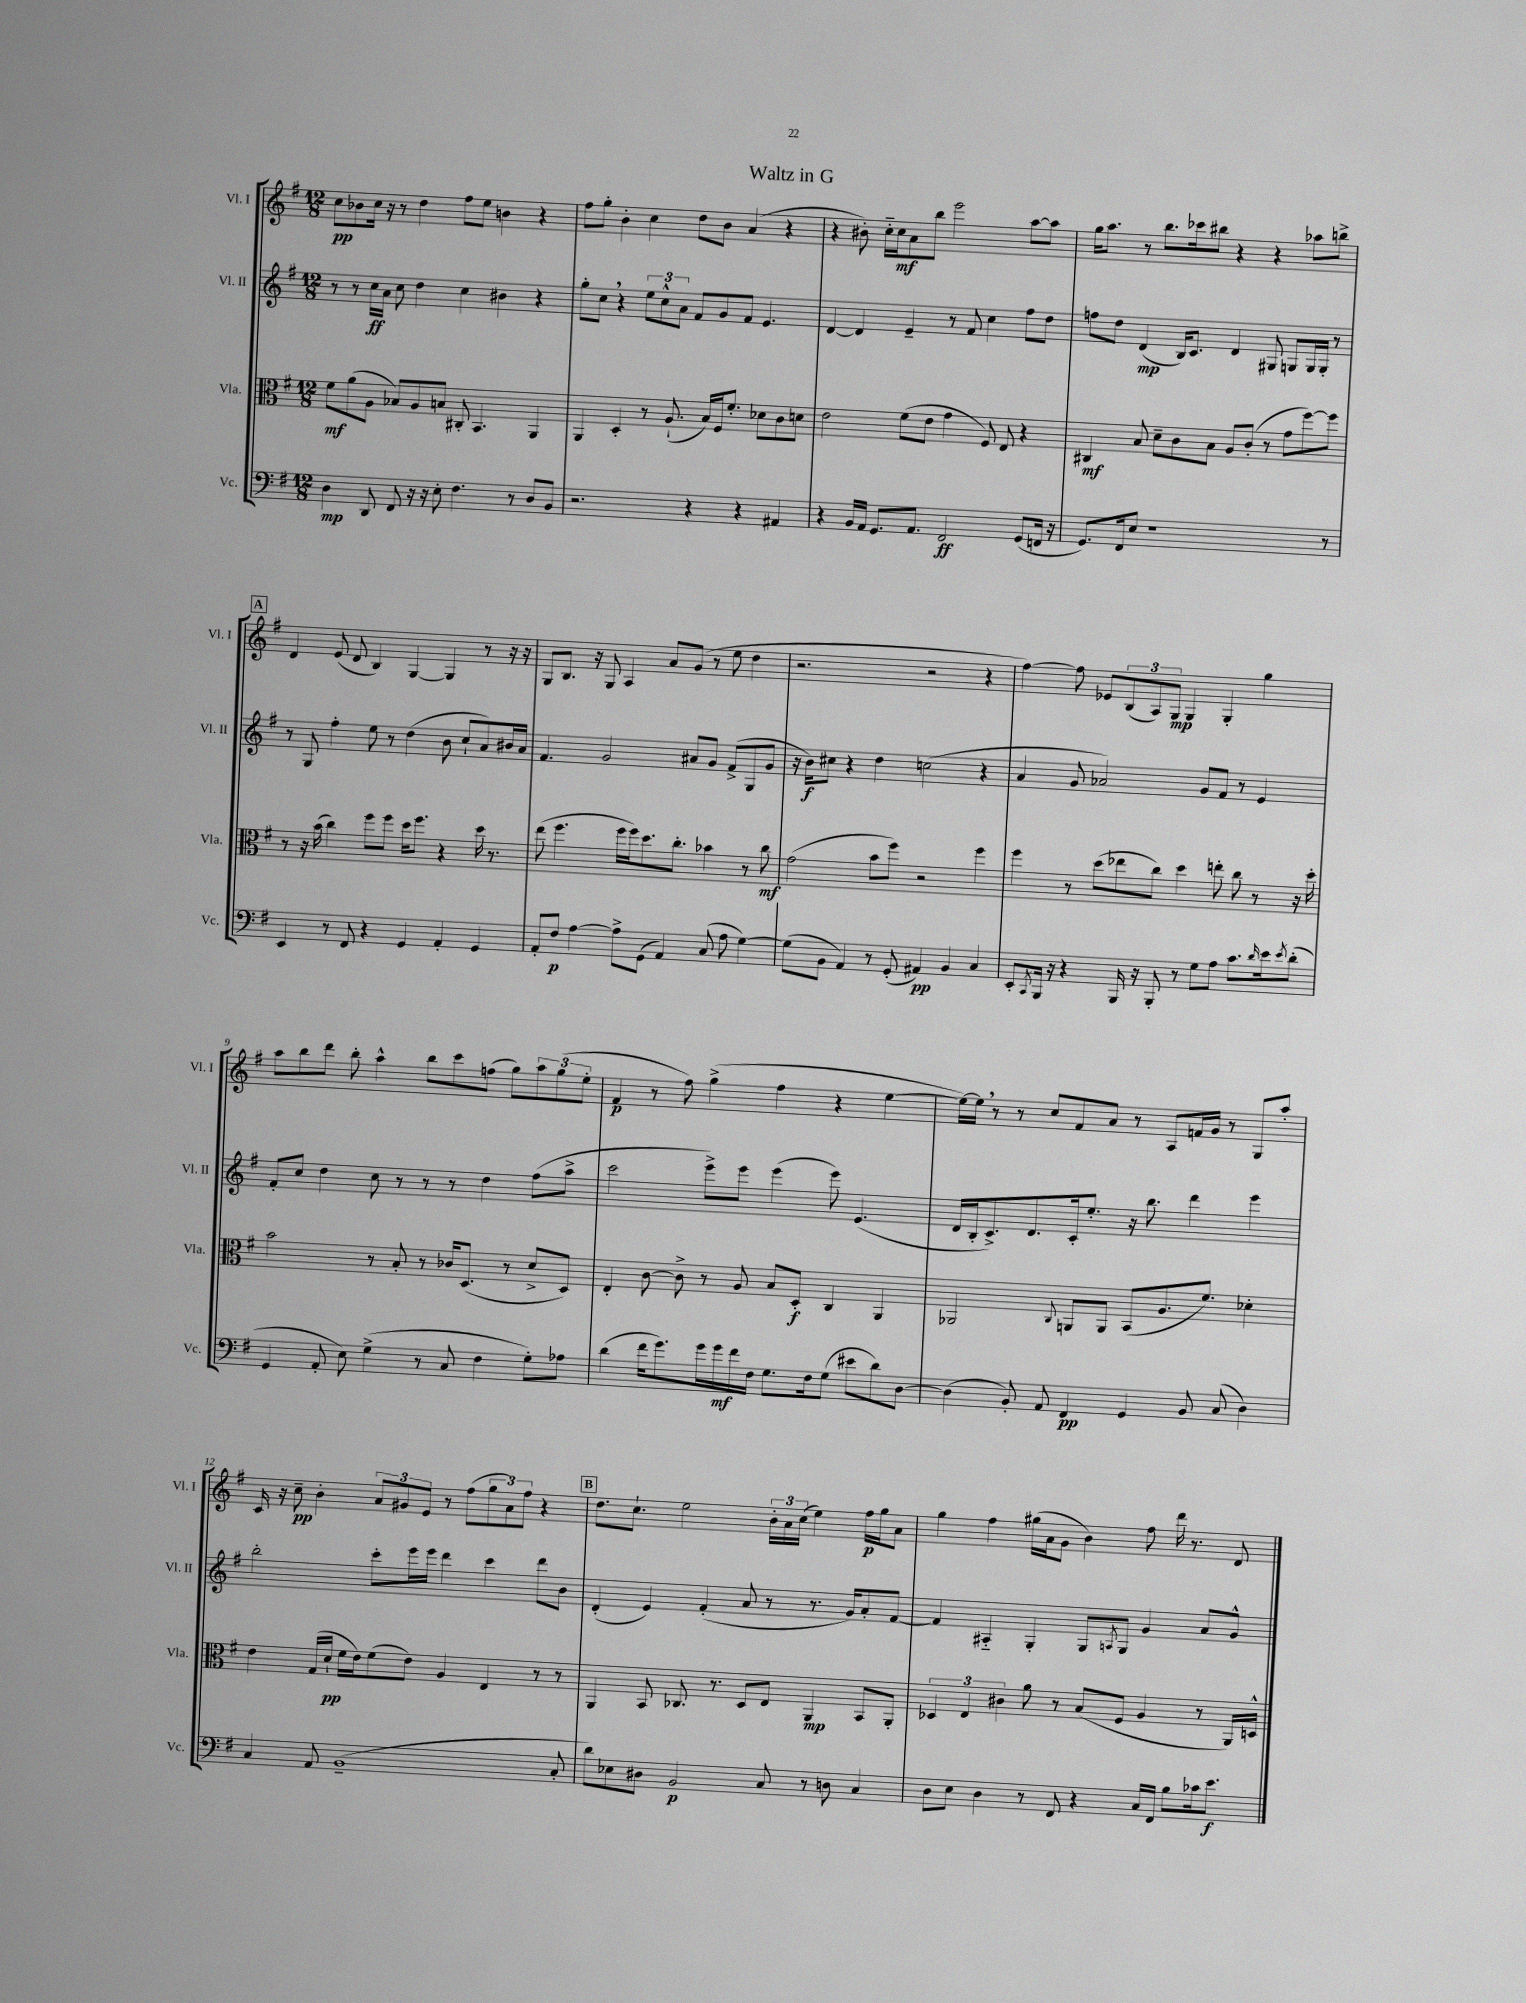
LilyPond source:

\header { title = "Waltz in G" }
<<
\new StaffGroup <<
\new Staff = "s0" \with { instrumentName = "Vl. I" shortInstrumentName = "Vl. I" } {
    \clef treble \key g \major \numericTimeSignature \time 12/8
    c''8\pp bes'8 c''16 r16 r8 d''4 fis''8 e''8 b'4 r4 |
    fis''8 g''8-. b'4-. c''4 d''8 b'8 a'4( r4 |
    r4 bis'8-.) c''16-_ c''16\mf a'8 b''8 e'''2 a''8~ a''8 |
    g''16 a''8. r8 b''8. ces'''16 bis''8 r4 r4 aes''8 b''8-> |
    \mark \markup { \box "A" } d'4 e'8( d'8 b4) g4~ g4 r8 r16 r16 |
    g8 b8. r16 g8 a4 a'8 g'8( r8 e''8 d''4 |
    r2. r2 r4 |
    fis''4~) fis''8 ees'8 \tuplet 3/2 { b8( a8) g8\mp } g4 g4-. g''4 |
    a''8 b''8 d'''8 b''8-. a''4-^ b''8 c'''8 f''8( g''8) \tuplet 3/2 { a''8 g''8( e''8-. } |
    fis'4\p r8 fis''8) g''4->( fis''4 r4 e''4~ |
    e''16~) e''16 \breathe r8 r8 c''8 fis'8 a'8 r8 a8 f'16 g'16 r8 g8 a''8-. |
    c'16 r16 c''8--\pp b'4-. \tuplet 3/2 { a'8 gis'8 e'8 } r8 fis''8( \tuplet 3/2 { g''8 a'8) fis''8 } r4 |
    \mark \markup { \box "B" } d''8. c''8.-! e''2 \tuplet 3/2 { b'16-. a'16 c''16( } e''4) fis''16\p g''16 a'8 |
    g''4 fis''4 gis''16( a'16 g'8 b'4) fis''8 d'''16 r8. d'8 \bar "|." |
}
\new Staff = "s1" \with { instrumentName = "Vl. II" shortInstrumentName = "Vl. II" } {
    \clef treble \key g \major \numericTimeSignature \time 12/8
    r8 r8 c''16\ff a'16 c''8 d''4 c''4 bis'4 r4 |
    g''8-. c''8 \breathe r4 \tuplet 3/2 { e''8 c''8-^ a'8 } fis'8 g'8 fis'8 e'4. |
    d'4~ d'4 e'4-- r8 fis'8 c''4 fis''8 d''8 |
    f''8 d''8 d'4\mp( b16) c'8. d'4 gis8 g8 g16 g16-. r8 |
    \mark \markup { \box "A" } r8 g8 fis''4-. e''8 r8 d''4( b'8 c''8-! a'8) bis'16 a'16 |
    fis'4. g'2 ais'8 g'8 fis'8->( g8 g'8 |
    r16 b'16\f) cis''8 r4 d''4 c''2( r4 |
    a'4 g'8 aes'2) g'8 fis'8 r8 e'4 |
    fis'8-. c''8 d''4 c''8 r8 r8 r8 d''4 fis''8( a''8-> |
    c'''2 e'''8->) e'''8 e'''4( e'''8) e'4.( |
    d'16 b16-. c'8.->) d'8. c'16-. e''8.-. r16 b''8. d'''4 e'''4 |
    b''2-. c'''8-. e'''16 e'''16 d'''4 c'''4 d'''8 b'8 |
    \mark \markup { \box "B" } d'4-.( e'4) fis'4-.( a'8 r8 r8. g'16) a'8-. fis'8~ |
    fis'4 ais4-_ g4-. g8 \acciaccatura { a8 } g8 g'4 a'8 g'8-^ \bar "|." |
}
\new Staff = "s2" \with { instrumentName = "Vla." shortInstrumentName = "Vla." } {
    \clef alto \key g \major \numericTimeSignature \time 12/8
    fis'8\mf a'8( a8 bes8) a8 b8 cis8-. b,4. a,4 |
    a,4 d4-. r8 a8.-!( b16) fis16 fis'8.-. des'8 c'8 d'8 |
    e'2 fis'8( e'8 g'4 fis8) e8 r4 |
    cis4\mf b8 d'8-- c'8 b8 a8 c'8-.( r8 g'8 fis''8~) fis''8 |
    \mark \markup { \box "A" } r8 r16 b'16( c''4) fis''8 fis''8 d''16 fis''8. r4 d''16 r8. |
    e''8( fis''4. fis''16 fis''16) d''8. c''8.-. bes'4 r8 c''8\mf |
    g'2( b'8 fis''8) r2 fis''4 |
    fis''4 r8 d''8( ees''8 c''8) d''4 e''8-. c''8 r8 r16 d''16-. |
    b'2 r8 b8-. r8 ces'16 d8.( r8 d'8-> d8) |
    e4-. c'8~ c'8-> r8 a8 b8 d8-.\f c4 a,4 |
    aes,2 \appoggiatura { c8 } a,8 a,8 b,8( a8. fis'8.) des'4-. |
    e'4 g16( d'16-!\pp fis'16 e'16) fis'8( e'8) a4 e4 r8 r8 |
    \mark \markup { \box "B" } a,4 b,8 ces8. r8. d8 e8 a,4\mp b,8 a,8-. |
    \tuplet 3/2 { des4 e4 cis'4 } a'8 r8 b8( fis8 a4 r8 a,16) d16-^ \bar "|." |
}
\new Staff = "s3" \with { instrumentName = "Vc." shortInstrumentName = "Vc." } {
    \clef bass \key g \major \numericTimeSignature \time 12/8
    d4\mp d,8 fis,8 r16 r16 e8-. fis4. r8 d8 b,8 |
    r2. r4 r4 ais,4 |
    r4 b,16 a,16 g,8. a,8. fis,2\ff g,8( f,16 r16 |
    g,8.) fis,16 e8 r1 r8 |
    \mark \markup { \box "A" } e,4 r8 fis,8 r4 g,4 a,4-. g,4 |
    a,8-. fis8\p a4~ a8-> g,8( a,4) c8( a8 g4~) |
    g8( b,8 a,4) r8 g,8-.( ais,4\pp) b,4 c4 |
    e,8-. \acciaccatura { c,8 } b,,16 r16 r4 b,,16 r16 b,,8-. r8 g8 a8 c'8. \grace { d'16 } e'16 \acciaccatura { e'8 } d'8-.( |
    g,4 a,8-. e8) g4->( r8 c8 fis4 g8-.) aes8 |
    d'4( fis'16 g'8.) g'16 g'16\mf fis'16 fis16 g8. fis16 g8( eis'8 d'8) d8~ |
    d4( b,8-.) a,8 fis,4\pp g,4 b,8 c8( d4) |
    c4 a,8 b,1--( c8-. |
    \mark \markup { \box "B" } d'8) ees8 dis8 b,2\p c8 r8 d8 c4 |
    d8 e8 d4 r8 fis,8 r4 c16 fis,16 b8 ces'16 e'8.\f \bar "|." |
}
>>
>>
